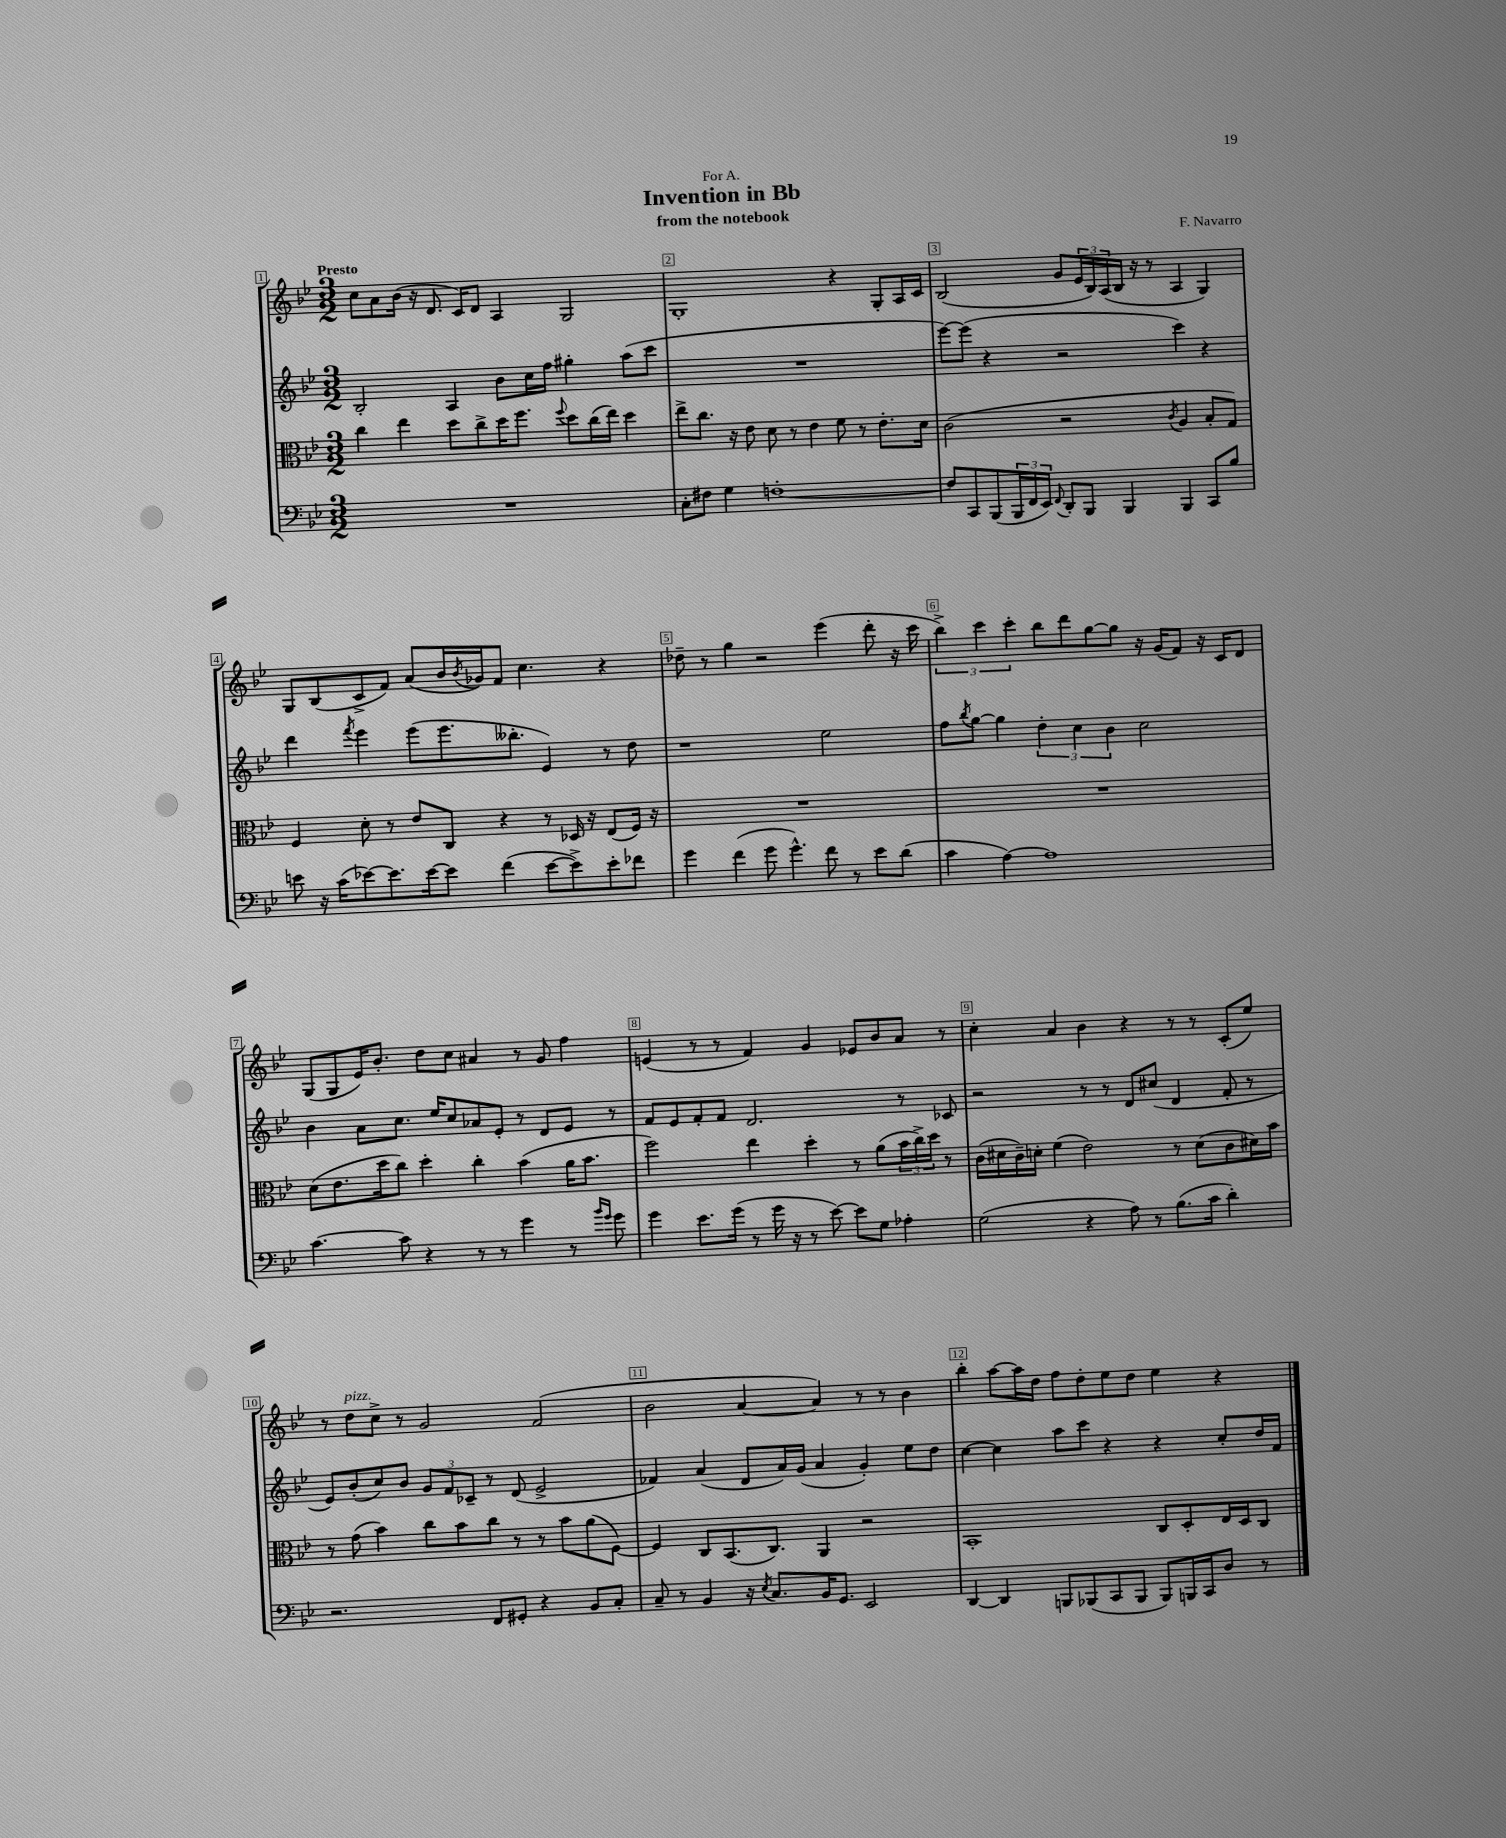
\header { title = "Invention in Bb" composer = "F. Navarro" subtitle = "from the notebook" dedication = "For A." }
<<
\new StaffGroup <<
\new Staff = "s0" {
    \clef treble \key bes \major \numericTimeSignature \time 3/2 \tempo "Presto"
    c''8 a'8 bes'16( r16 d'8. c'16) d'8 a4 g2 |
    g1-. r4 g8-. a16 c'16 |
    bes2( g'8 \tuplet 3/2 { ees'16 bes16) a16( } bes16 r16 r8 a4 g4) |
    g8 bes8( c'8-> f'8) a'8( bes'16 \acciaccatura { bes'8 } ges'16) f'8 c''4. r4 |
    des''8-- r8 g''4 r2 ees'''4( d'''8-. r16 c'''16 |
    \tuplet 3/2 { bes''4->) c'''4 c'''4-. } bes''8 d'''8 g''8~ g''8 r16 g'16( f'8) r16 c'16 d'8 |
    g8( g8 ees'16) bes'8.-. d''8 c''8 ais'4 r8 g'8 f''4 |
    e'4( r8 r8 f'4) g'4 ees'8 bes'8 a'8 r8 |
    c''4-. a'4 bes'4 r4 r8 r8 c'8-.( ees''8) |
    r8 d''8^\markup { \italic "pizz." } c''8-> r8 g'2 f'2( |
    bes'2 a'4~ a'4) r8 r8 bes'4 |
    bes''4-. a''8~ a''16 d''16 f''8 d''8-. ees''8 d''8 ees''4 r4 \bar "|." |
}
\new Staff = "s1" {
    \clef treble \key bes \major \numericTimeSignature \time 3/2
    bes2-. a4 bes'8 c''16 f''16 gis''4-. a''8( c'''8 |
    R1. |
    ees'''8~) ees'''8( r4 r2 c'''4) r4 |
    d'''4 \acciaccatura { f'''8 } ees'''4 ees'''8( ees'''8. beses''8.-. ees'4) r8 d''8 |
    r1 ees''2 |
    f''8 \acciaccatura { bes''8 } g''8~ g''4 \tuplet 3/2 { d''4-. c''4 bes'4 } c''2 |
    bes'4 a'8 c''8. ees''16 c''8 aes'8 ees'8-. r8 d'8 ees'8 r8 |
    f'8 ees'8 f'8-. f'8 d'2. r8 ces'8 |
    r2 r8 r8 d'8 cis''8( d'4 f'8-. r8 |
    ees'8) bes'8-.( c''8) bes'8 \tuplet 3/2 { g'8 f'8 ces'8-- } r8 d'8( ees'2-> |
    fes'4) a'4( d'8 a'16) g'16( a'4 g'4-.) ees''8 d''8 |
    c''4~ c''4 a''8 c'''8 r4 r4 c''8-. d''16 f'16 \bar "|." |
}
\new Staff = "s2" {
    \clef alto \key bes \major \numericTimeSignature \time 3/2
    c''4 ees''4 d''8 c''8-> d''16 f''8. \appoggiatura { f''8 } d''8 c''16( ees''16) d''4 |
    ees''8-> c''8. r16 ees'8 d'8 r8 ees'4 f'8 r8 ees'8.-. d'16 |
    c'2( r2 \acciaccatura { c'8 } a4 bes8-. g8) |
    f4 d'8-. r8 ees'8 c8 r4 r8 des16 r16 ees8( f16) r16 |
    R1. |
    R1. |
    d'8( ees'8. d''16 c''8) d''4-. c''4-. bes'4( a'16 bes'8. |
    f''2) ees''4 d''4-. r8 a'8( \tuplet 3/2 { bes'16 c''16->) d''16 } r8 |
    c'16( dis'16 c'16--) d'16-. f'4( ees'2) r8 d'8( c'8 dis'16) bes'16 |
    r8 g'8( bes'4) c''8 bes'8 c''8 r8 r8 bes'8 a'8( f8~) |
    f4 c8 bes,8.( c8.) a,4 r2 |
    bes,1-. c8 d8-. ees16 d16 c8 \bar "|." |
}
\new Staff = "s3" {
    \clef bass \key bes \major \numericTimeSignature \time 3/2
    R1. |
    c8-. fis8 g4 f1~-. |
    f8 c,8 bes,,8( \tuplet 3/2 { bes,,16 f,16 ees,16) } \appoggiatura { f,8 } d,8-. bes,,8 bes,,4 bes,,4 c,8 bes8 |
    e'8 r16 c'16( ees'8~) ees'8. ees'16~ ees'8 f'4( ees'8~ ees'8->) ees'8-. fes'8 |
    g'4 f'4( g'8 g'4.-^) f'8 r8 ees'8 d'8( |
    c'4 a4~) a1 |
    c'4.~ c'8 r4 r8 r8 g'4 r8 \grace { bes'16 g'16 } g'8 |
    g'4 ees'8. g'16( r8 g'16 r16 r8 ees'8~) ees'8 g8 aes4-. |
    g2( r4 a8) r8 bes8.( c'16 d'4-.) |
    r2. f,8 gis,8-. r4 bes,8 c8-. |
    c8-- r8 bes,4 r16 \acciaccatura { ees8 } c8. bes,16 g,8. ees,2 |
    d,4~ d,4 b,,8 bes,,8( c,8 bes,,8 bes,,8) b,,16 c,16 d8 r8 \bar "|." |
}
>>
>>
\layout { \context { \Score \override BarNumber.break-visibility = ##(#f #t #t) barNumberVisibility = #all-bar-numbers-visible \override BarNumber.stencil = #(make-stencil-boxer 0.1 0.3 ly:text-interface::print) } }
